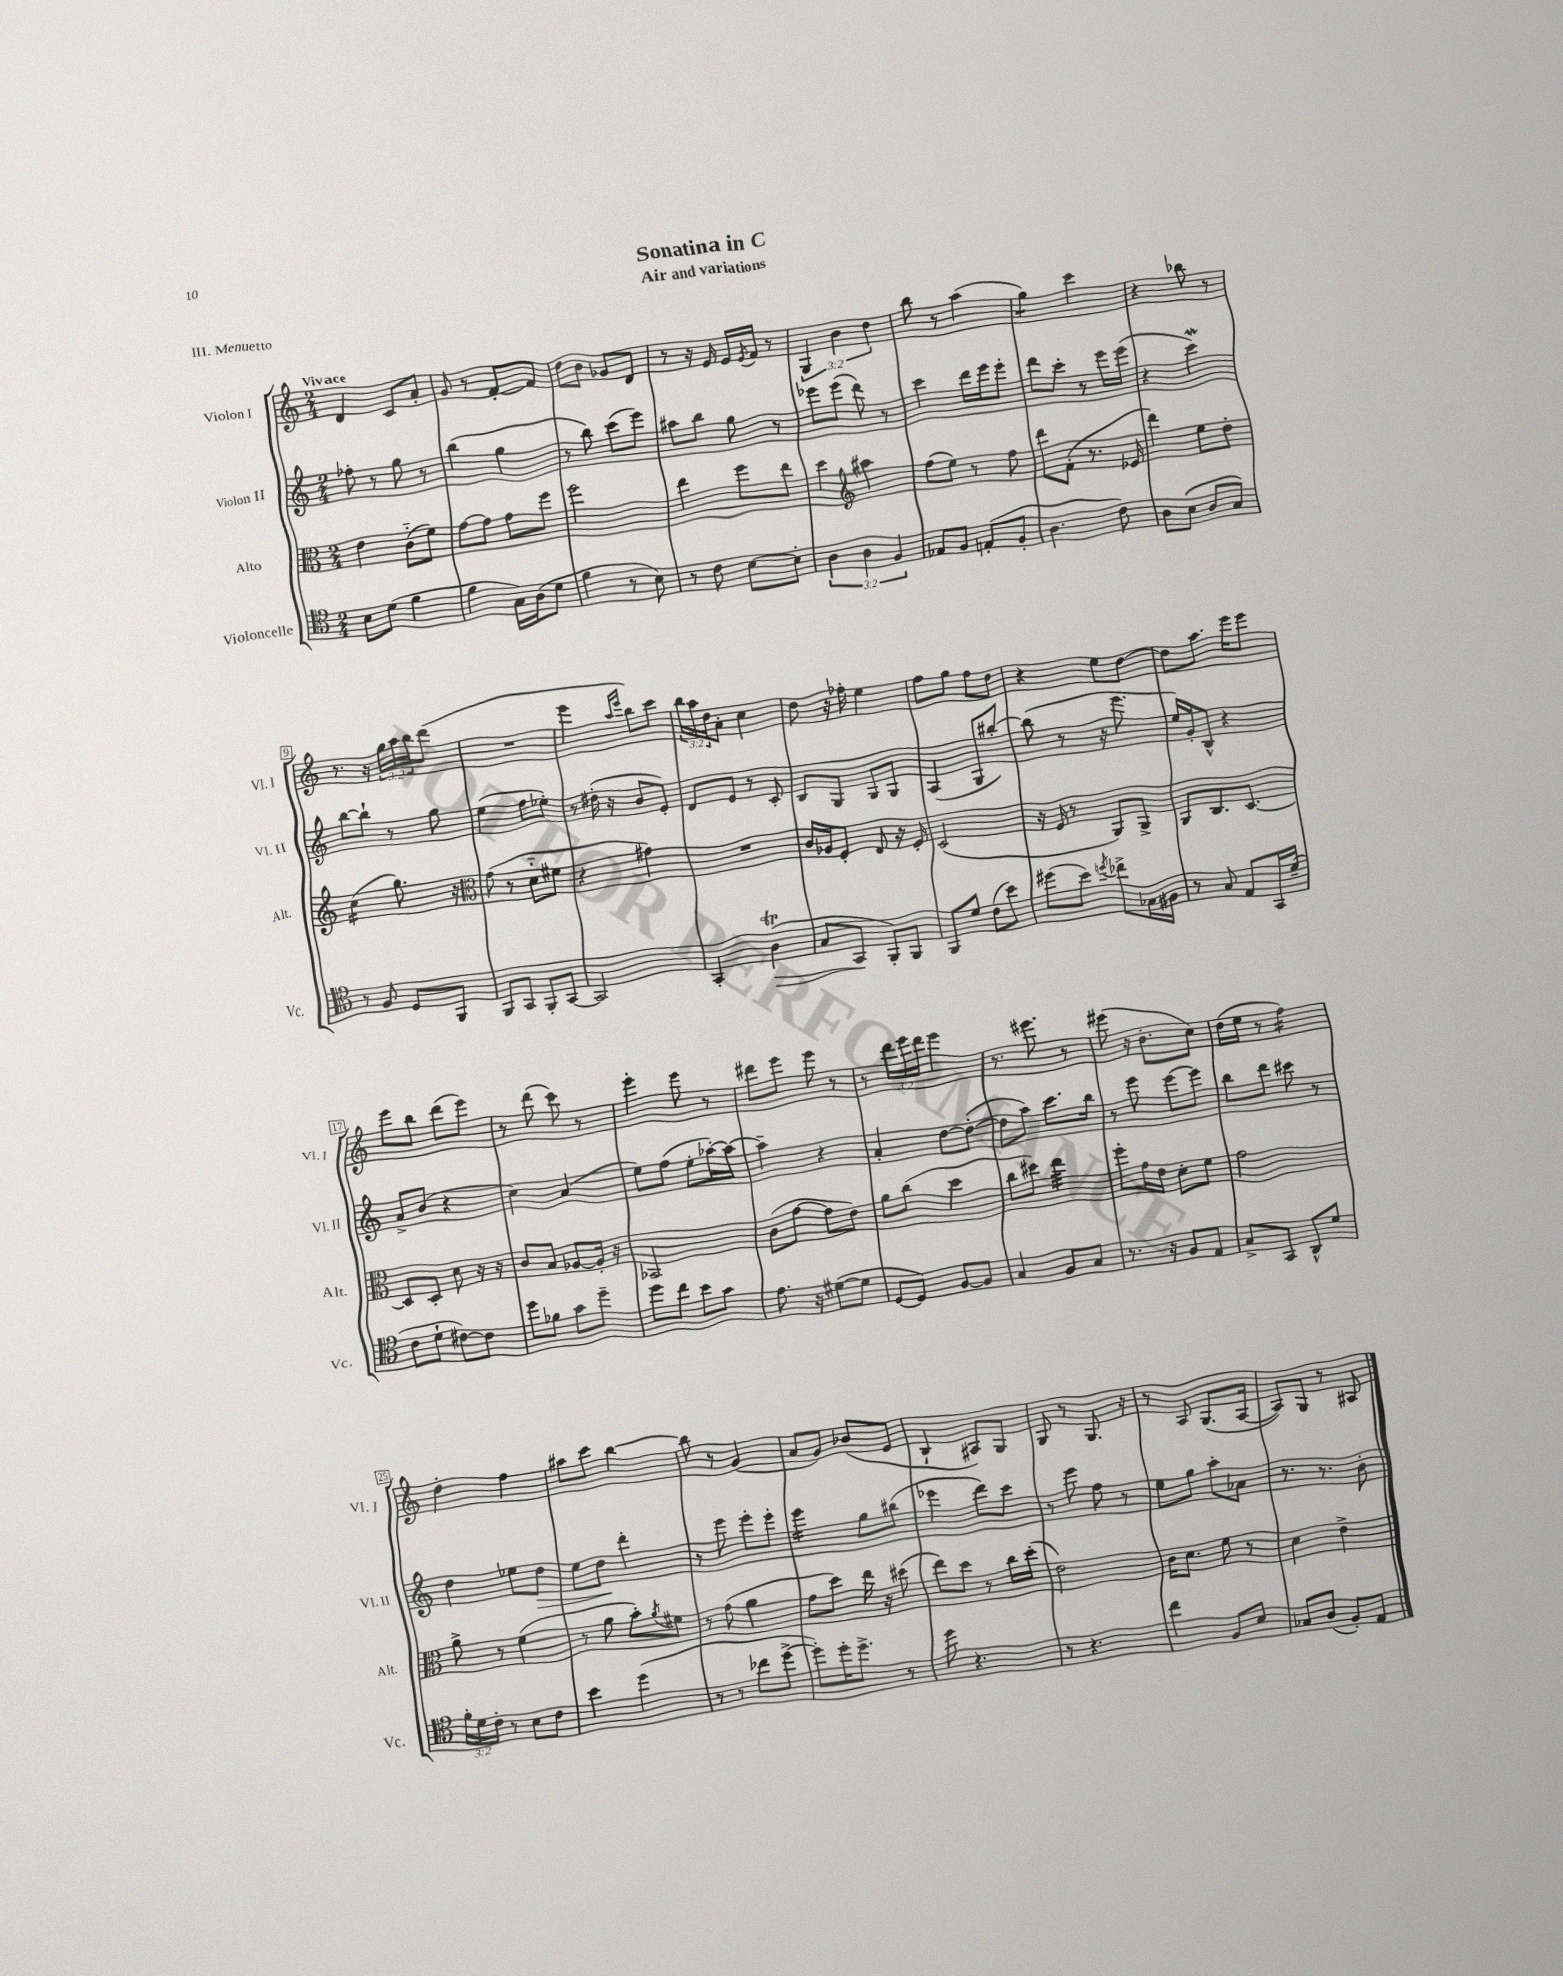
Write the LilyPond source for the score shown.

\header { title = "Sonatina in C" subtitle = "Air and variations" piece = "III. Menuetto" }
<<
\new StaffGroup <<
\new Staff = "s0" \with { instrumentName = "Violon I" shortInstrumentName = "Vl. I" } {
    \clef treble \key c \major \numericTimeSignature \time 2/4 \override Staff.TupletNumber.text = #tuplet-number::calc-fraction-text \tempo "Vivace"
    d'4 c'8 a'8-. |
    g'8 r8 f'8~-. f'8 |
    d''8 b'8 ges'8 d'8 |
    r8 r16 e'16 e'16 \acciaccatura { e'8 } f'16 r8 |
    \tuplet 3/2 { g4 b'4 d''4 } |
    b''8 r8 a''4( |
    g''4:8) c'''4 |
    r4 bes''8 r8 |
    r8. r16 \tuplet 3/2 { g''16 a''16 b''16 } d'''8( |
    R2 |
    e'''4 \grace { a''16 e'''16 } b''8) c'''8 |
    \tuplet 3/2 { b''16 a''16 d''16 } a'8-. c''4 |
    d''8 r16 fes''16-. e''4 |
    f''8 g''8 f''8 d''8 |
    r4 e''8 d''8~ |
    d''8 a''8. e'''16 e'''8 |
    e'''8 b''8 d'''8( e'''8) |
    r8 d'''8( c'''8) r8 |
    e'''4-. e'''8 r8 |
    dis'''8 e'''8 e'''8 r8 |
    r8 \tuplet 3/2 { d'''16 e'''16 d'''16 } e'''4 |
    r8. eis'''8. r8 |
    eis'''8( r16 b'8.-. c''8) |
    d''16( e''16 r8 f''4:16) |
    d''4-. f''4 |
    ais''8 c'''8 b''4~ |
    b''8 r8 g'4( |
    a'8 g'8) bes'8( e'8 |
    b4-! ais8) g8 |
    g8 r8 g8. r16 |
    r8 a8 g8.( a16~ |
    a8) g8 r8 ais8 \bar "|." |
}
\new Staff = "s1" \with { instrumentName = "Violon II" shortInstrumentName = "Vl. II" } {
    \clef treble \key c \major \numericTimeSignature \time 2/4
    fes''8-. r8 g''8 r8 |
    b''4( g''4 |
    r8 b''8) c'''8( e'''8) |
    ais''8 b''8 g''8 r8 |
    ees'''8 ees'''8( d'''8) r8 |
    c'''4 d'''16 e'''16 e'''8-. |
    d'''8 c'''8-. r8 e'''16 e'''16( |
    r4 c'''4\mordent) |
    b''8~ b''8-! r8 g''8 |
    e''4( f''8 ees''8-.) |
    r8 dis''16-.( r16 b'8 e'8-.) |
    d'8 e'8 r8 c'8-. |
    b8 g8 g8 g8 |
    a4( g8 bis''8~-.) |
    bis''8( r8 r16 e'''8. |
    e''16) g'16-. b8-^ r4 |
    a'8-> b'8( r4 |
    c''4) a'4( |
    e''8) f''8( e''8-. aes''16~-.) aes''16~ |
    aes''4-- r4 |
    a'4-. d''8~ d''8~-.( |
    d''8 a''8) c'''8. b''16 |
    r8 e'''8 e'''8~ e'''8 |
    b''8 d'''8 cis'''8 r8 |
    d''4 ees''8 d''8\> |
    e''8 d''8\! d'''4-. |
    r8 e'''8 e'''8-. e'''8-. |
    e'''4:16 g''8 bis''8( |
    ees'''4 d'''8) c'''8 |
    r8 e'''8 f''8 r8 |
    e''8 g''8 a''8-. aes'8 |
    r8. r8. b'8-. \bar "|." |
}
\new Staff = "s2" \with { instrumentName = "Alto" shortInstrumentName = "Alt." } {
    \clef alto \key c \major \numericTimeSignature \time 2/4
    e'4 c'8-_( f'8) |
    g'8~ g'8 g'8 f''8 |
    f''2 |
    e''4 f''8 e''8 |
    d''4 \clef treble ais''4 |
    f''8( e''8) r8 f''8 |
    d'''8 f'8-.( r8. ees'16 |
    d'''4) e''8 d''8-. |
    c''4:16( g''8.) r16 |
    \clef alto g'8( r8 d'8-_ fis'8 |
    r4 gis'4) |
    R2 |
    c'16 aes16 f8-. e8 r16 f16-. |
    d2( |
    r16 f16 r8 a,8) a,8-> |
    a,8 c8. d8.~ |
    d8 d8-. d'8 r16 r16 |
    c'8 b8 aes8~ aes16-. r16 |
    bes,2 |
    c'8( g'8~ g'8 e'8) |
    a'8 c''8( d''4 |
    c''8 dis''8) e''4:32 |
    f''8-. g'16 e'16 d'8-. f'8 |
    g'2 |
    a'8-> r8 f'4( |
    r8 a'8 b'8-.) \acciaccatura { a'8 } fis'8 |
    r8 g'8( a'4 |
    g'8 d''8) e''16 r16 dis''8( |
    e''8) d''8 r8 c''16 d''16-.( |
    e'2) |
    c'16 d'8. f'8 r8 |
    d'4 e'4-> \bar "|." |
}
\new Staff = "s3" \with { instrumentName = "Violoncelle" shortInstrumentName = "Vc." } {
    \clef tenor \key c \major \numericTimeSignature \time 2/4 \override Staff.TupletNumber.text = #tuplet-number::calc-fraction-text
    b8 d'8( f'4 |
    f'4 g16) a16( d'8 |
    f'4 r8 b8) |
    r8 c'8 b8~ b8-. |
    \tuplet 3/2 { a4 a4 f4 } |
    ees8 f8 e8-.( f8-. |
    a4. c'8) |
    a8 b8( a8 g8) |
    r8 f8 d8 f,8 |
    f,8 g,8 f,8-. g,8~ |
    g,2 |
    g,4-. a4\trill\>( |
    g8 g,8\! f,8-.) f,8 |
    f,8 d'8 c'8( b'8) |
    dis''8( b'8) \acciaccatura { d''8 } ces''8-> ges16 fis16 |
    r8 g8 e8 g,16 d'16--( |
    c'8 d'8-! cis'8~) cis'8 |
    d''8 fes'8 g'8 d''8-- |
    d''8 c''8 b'8 g'8 |
    e'8. r16 dis'8~( dis'8 |
    d8~ d8) f8~ f8 |
    g4 f8 g8 |
    r8. r16 f8 e8 |
    g8-> g,8 a,8-^ d'8 |
    \tuplet 3/2 { f'16-. d'16 c'16-. } r8 b8 c'8 |
    b'4 d''4( |
    r8 r8 ces''8 d''8~-> |
    d''8-.) d''16-. d''8.-> r8 |
    d''8 r4. |
    r8 r4. |
    c''4 f8 b8 |
    ges8 a8( f8-.) e8 \bar "|." |
}
>>
>>
\layout { \context { \Score \override BarNumber.stencil = #(make-stencil-boxer 0.1 0.3 ly:text-interface::print) } }
